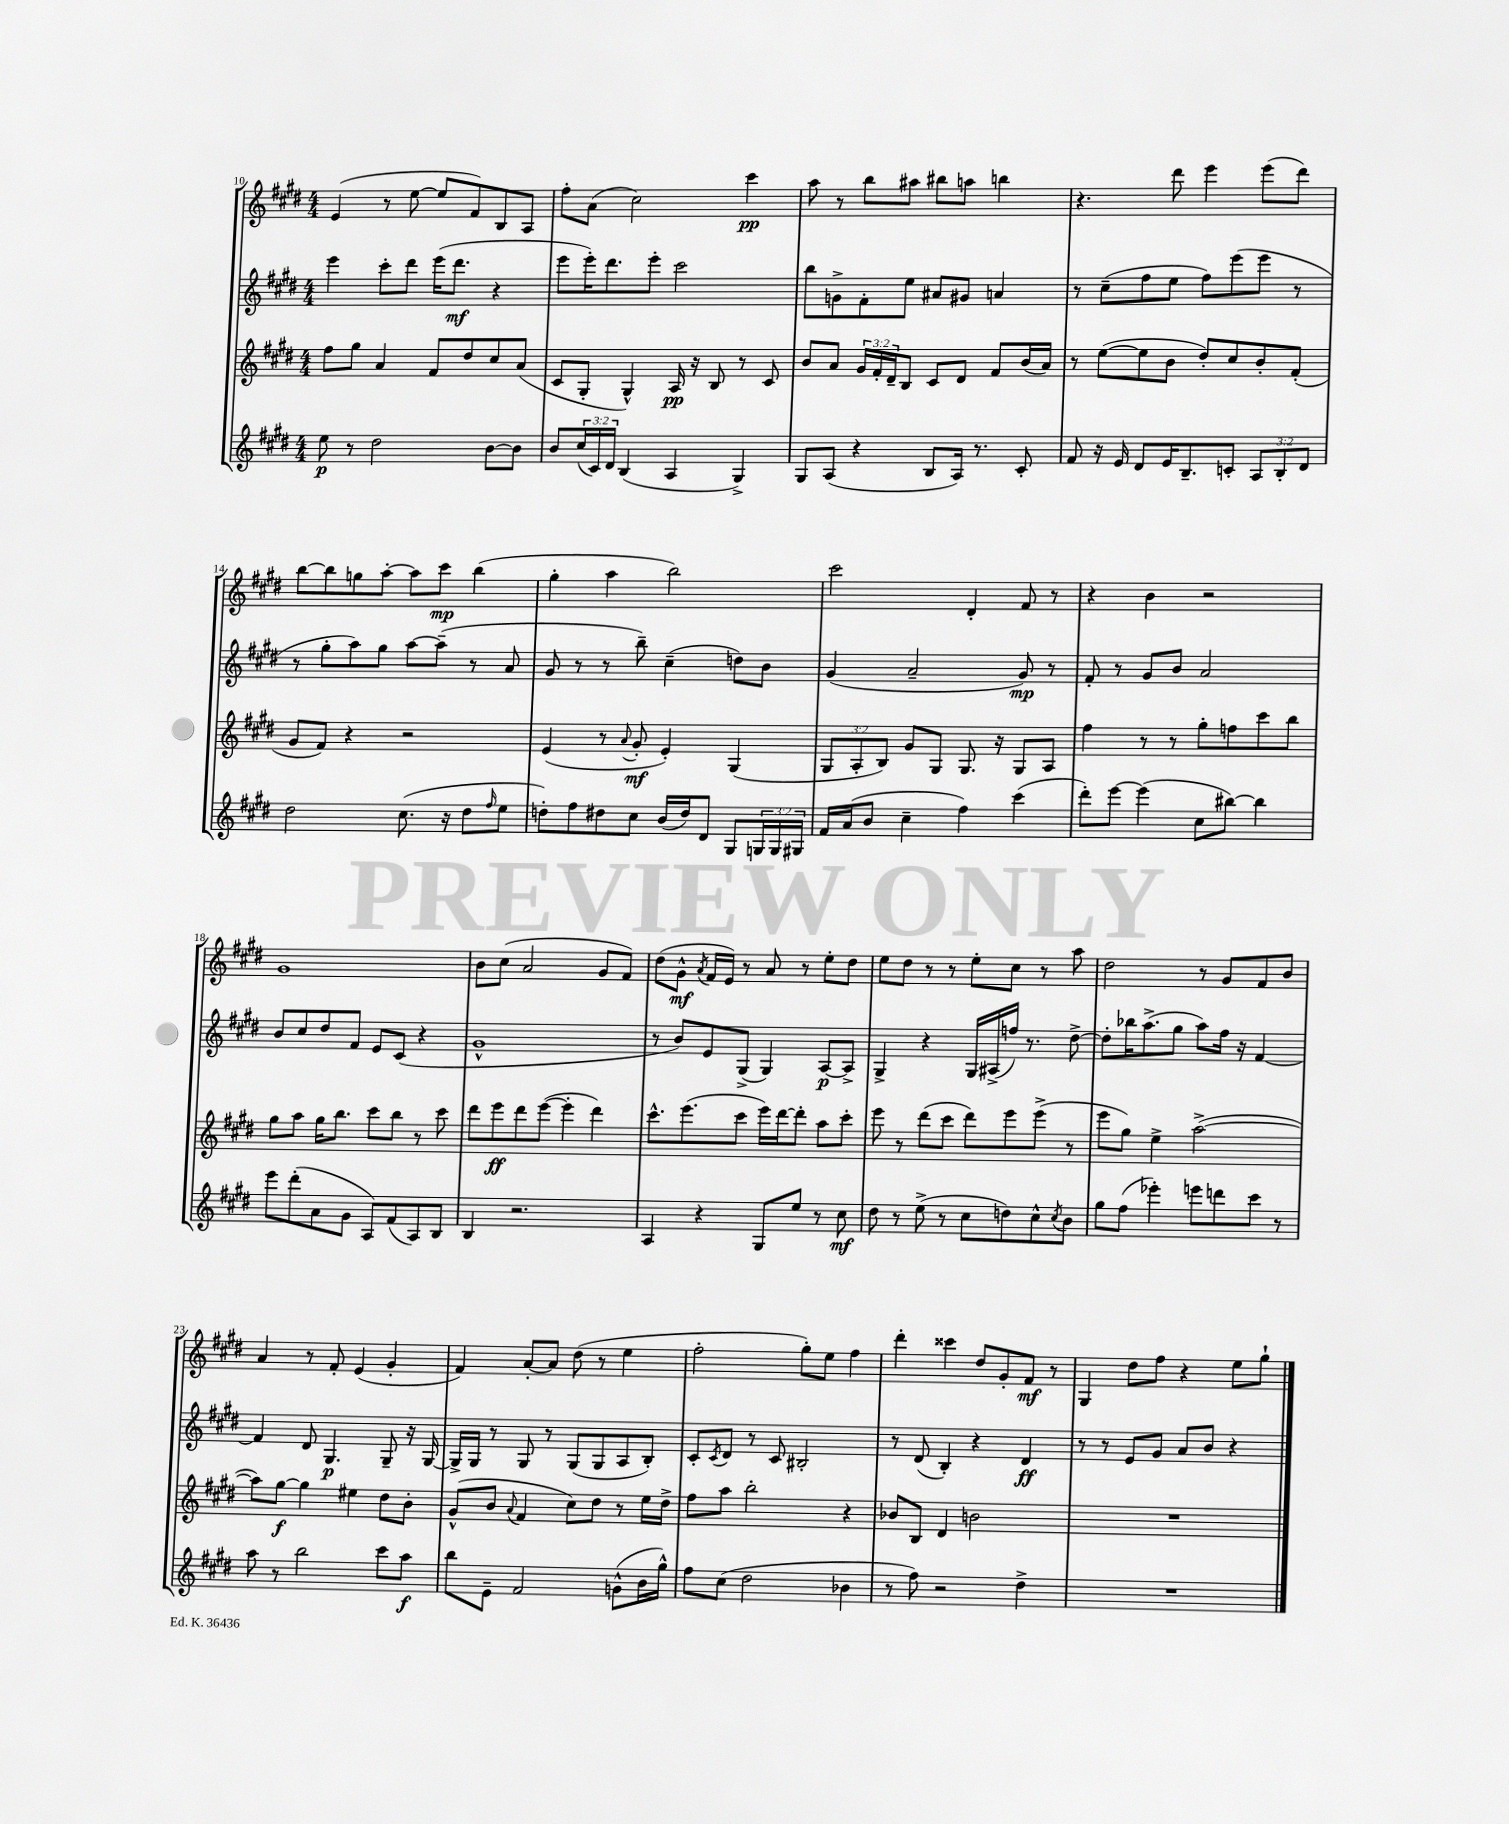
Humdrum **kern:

**kern	**kern	**kern	**kern
*staff4	*staff3	*staff2	*staff1
*clefG2	*clefG2	*clefG2	*clefG2
*k[f#c#g#d#]	*k[f#c#g#d#]	*k[f#c#g#d#]	*k[f#c#g#d#]
*M4/4	*M4/4	*M4/4	*M4/4
8ee	8ff#	4eee	(4e
8r	8gg#	.	.
2dd#	4a	8ccc#'	8r
.	.	8ddd#	[8ee
.	8f#	(16eee	8ee]
.	.	8.ddd#	.
.	8dd#	.	8f#)
[8b	8cc#	4r	8B
8b]	(8a	.	8A
=	=	=	=
8b	8c#	8eee	8ff#'
(24cc#	8G#'	16eee')	(8a
24c#)	.	.	.
.	.	8.ddd#	.
24d#	.	.	.
(4B	4G#^^)	.	2cc#)
.	.	8eee'	.
4A	16A	2ccc#	.
.	16r	.	.
.	8B	.	.
4G#^)	8r	.	4ccc#
.	8c#	.	.
=	=	=	=
8G#	8b	8bb	8aa
(8A	8a	8g^	8r
4r	24g#	8f#'	8bb
.	24f#'	.	.
.	24d#~	.	.
.	8B	8ee	8aa#
8B	8c#	8a#	8bb#
16A)	8d#	8g#	8aa
8.r	.	.	.
.	8f#	4a	4bb
8c#'	(16b	.	.
.	16a)	.	.
=	=	=	=
8f#	8r	8r	4.r
16r	([8ee	(8cc#~	.
16e	.	.	.
8d#	8ee]	8ff#	.
16e	8b	8ee	8ddd#
8.B~	.	.	.
.	8dd#')	8ff#)	4eee
8c'	8cc#	(8eee	.
12A	8b'	8eee	(8eee
12B'	.	.	.
.	(8f#'	8r	8ddd#)
12d#	.	.	.
=	=	=	=
2dd#	8g#	8r	[8bb
.	8f#)	8gg#'	8bb]
.	4r	8aa)	8gg
.	.	8gg#	[8aa'
(8.cc#	2r	[8aa	8aa]
.	.	(8aa~]	8ccc#
16r	.	.	.
8dd#	.	8r	(4bb
16qqff#	.	.	.
8ee	.	8a	.
=	=	=	=
8dd')	(4e	8g#	4gg#'
8ff#	.	8r	.
8dd#	8r	8r	4aa
.	8qqa	.	.
8cc#	8g#'	8bb~)	.
(16b	4e')	(4cc#~	2bb)
16dd#)	.	.	.
8d#	.	.	.
8G#	(4G#	8dd)	.
24G	.	8b	.
24G	.	.	.
24G#	.	.	.
=	=	=	=
16f#	12G#	(4g#	2ccc#
(16a	.	.	.
.	12A'	.	.
8b	.	.	.
.	12B)	.	.
4cc#~	8g#	2a~	.
.	8G#	.	.
4ff#)	8.G#	.	4d#'
.	16r	.	.
(4ccc#	8G#	8g#)	8f#
.	8A	8r	8r
=	=	=	=
8ddd#')	4ff#	8f#'	4r
[8eee	.	8r	.
(4eee]	8r	8g#	4b
.	8r	8b	.
8cc#	8gg#'	2a	2r
[8bb#)	8ff	.	.
4bb#]	8ccc#	.	.
.	8bb	.	.
=	=	=	=
8eee	8gg#	8b	1g#
(8ddd#'	8aa	8cc#	.
8a	16gg#	8dd#	.
.	8.bb	.	.
8g#	.	8f#	.
8A)	8ccc#	8e	.
(8f#	8bb	(8c#	.
8A)	8r	4r	.
8B	8ccc#	.	.
=	=	=	=
4B	8ddd#	1g#^^	8b
.	8eee	.	(8cc#
2.r	8ddd#	.	2a
.	([8eee	.	.
.	4eee']	.	.
.	4ddd#)	.	8g#
.	.	.	8f#)
=	=	=	=
4A	8.ccc#^^	8r	(8dd#
.	.	8b)	8g#^^
.	(8.eee	.	.
.	.	.	8qa
4r	.	8e	16f#
.	.	.	16e)
.	8ccc#	(8G#^	8r
8G#	16eee)	4G#)	8a
.	[16ddd#	.	.
8ee	8ddd#']	.	8r
8r	8aa	[8A	8ee'
8cc#	8ccc#'	8A^]	8dd#
=	=	=	=
8dd#	8eee	4G#^	8ee
8r	8r	.	8dd#
(8ee^	(8ddd#	4r	8r
8r	8ccc#	.	8r
8cc#	8ddd#)	16G#	8ee'
.	.	(16A#^	.
8dd)	8eee	16ff)	8cc#
.	.	8.r	.
8cc#^^	(8eee^	.	8r
8qcc#	.	.	.
8b	8r	[8dd#^	8aa
=	=	=	=
8gg#	8eee	8dd#']	2dd#
(8ff#	8gg#)	16bb-	.
.	.	(8.aa^	.
4eee-')	4ee^	.	.
.	.	8gg#	.
8eee	([2aa^	8aa)	8r
8ddd	.	16ff#	8g#
.	.	16r	.
8ccc#	.	[4f#	8f#
8r	.	.	8b
=	=	=	=
8aa	8aa])	4f#]	4a
8r	[8gg#	.	.
2bb	4gg#]	8d#	8r
.	.	4.G#	8f#'
.	4ee#	.	(4e
8ccc#	8dd#	8G#~	4g#'
8aa	8b'	16r	.
.	.	[16G#	.
=	=	=	=
8bb	(8g#^^	16G#^]	4f#)
.	.	16G#	.
8e~	8b	8r	.
.	8qqa	.	.
2f#	4f#	8G#	[8a'
.	.	8r	8a]
.	8cc#)	(8G#	(8dd#
.	8dd#	8G#	8r
(8g^^	8r	8A	4ee
16b	16ee	8B')	.
16gg#^^)	16dd#^	.	.
=	=	=	=
8ff#	8ff#	8c#'	2ff#'
.	.	8qc#	.
(8cc#	8aa	8d#	.
2dd#	2bb'	8r	.
.	.	8c#	.
.	.	2B#'	8gg#')
.	.	.	8ee
4b-	4r	.	4ff#
=	=	=	=
8r	8b-	8r	4ddd#'
8ff#)	8B	(8d#	.
2r	4d#	4B')	4ccc##
.	2b	4r	8dd#
.	.	.	8g#'
4dd#^	.	4d#	8f#
.	.	.	8r
=	=	=	=
1r	1r	8r	4G#
.	.	8r	.
.	.	8e	8dd#
.	.	8g#	8ff#
.	.	8a	4r
.	.	8b	.
.	.	4r	8ee
.	.	.	8gg#`
==	==	==	==
*-	*-	*-	*-
